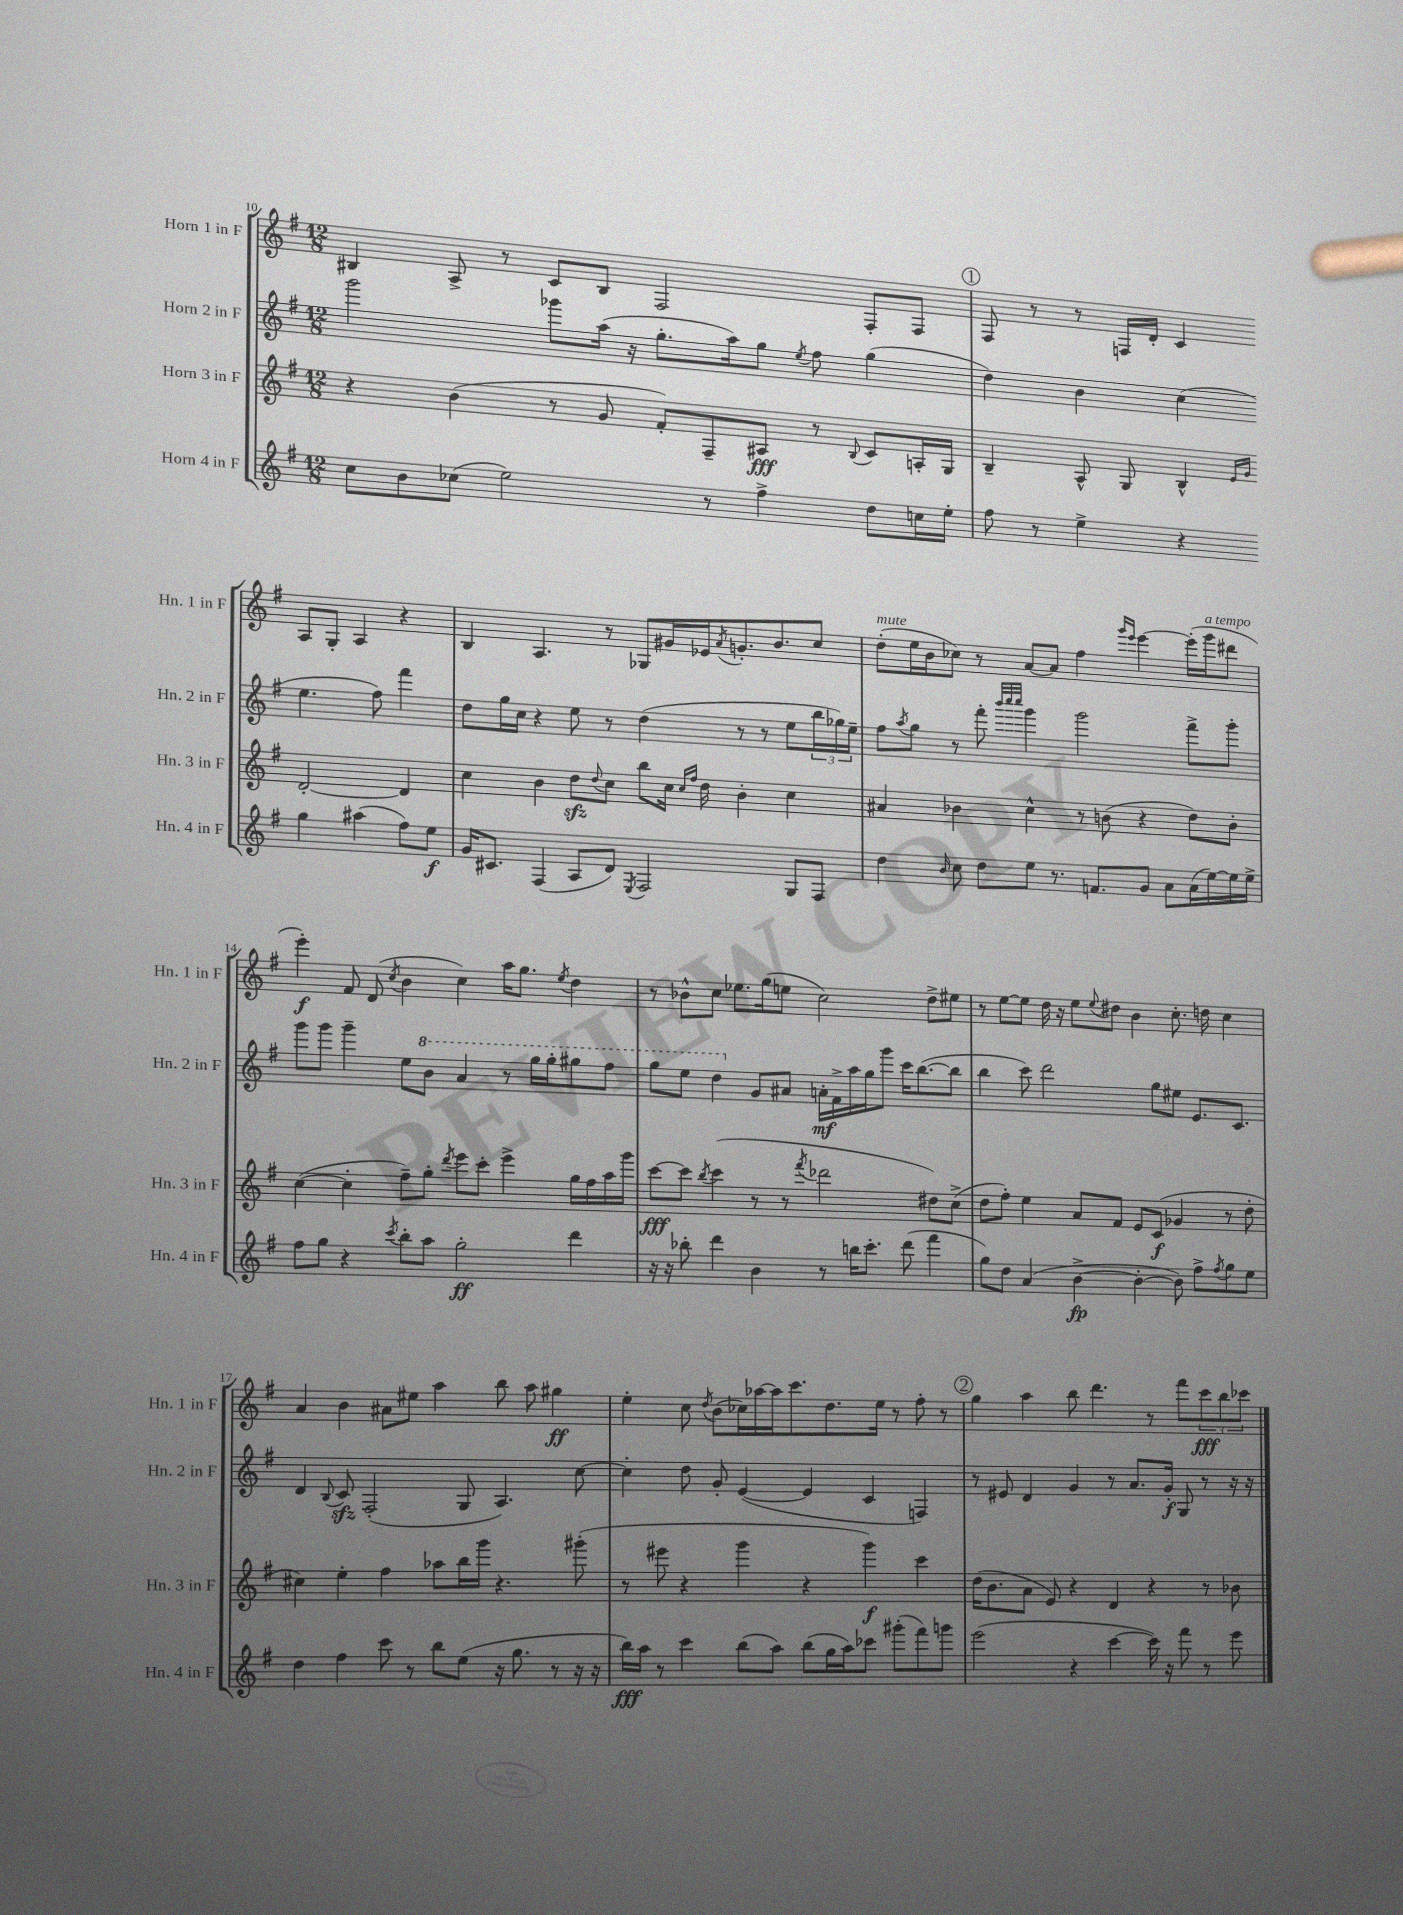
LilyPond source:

<<
\new StaffGroup <<
\new Staff = "s0" \with { instrumentName = "Horn 1 in F" shortInstrumentName = "Hn. 1 in F" } {
    \clef treble \key g \major \numericTimeSignature \time 12/8
    bis4 a8-> r8 c'8 bis8 fis2 fis8-. fis8 |
    \mark \markup { \circle "1" } fis8 r8 r8 f16 d'16-. c'4 a8 g8-. a4 r4 |
    b4 a4. r8 ges8 gis'16 ees'16 \acciaccatura { a'8 } g'8.-. b'8. c''8 |
    d''8-.^\markup { \italic "mute" }( e''16 b'16 ces''8) r8 a'8~ a'8 fis''4 \grace { g'''16 e'''16 } e'''4~ e'''16-.( g'''16^\markup { \italic "a tempo" } dis'''8 |
    e'''4-.\f) fis'8 d'8( \acciaccatura { c''8 } b'4 c''4) a''16 g''8. \acciaccatura { e''8 } d''4 |
    r8 bes'8-^ c''8 ees''8. g''16( e''8 c''2) d''8-> eis''8 |
    r8 e''8~ e''8 d''16 r16 e''8 \appoggiatura { e''8 } dis''8 b'4 c''8.-. d''16 c''4 |
    a'4 b'4 ais'8 eis''8 a''4 b''8 a''8 gis''4\ff |
    e''4-. c''8 \acciaccatura { d''8 } b'8( ces''16) aes''16~ aes''16 c'''8. d''8. e''16 r8 fis''8-. r8 |
    \mark \markup { \circle "2" } g''4 a''4 b''8 d'''4. r8 fis'''8 \tuplet 3/2 { c'''8\fff b''8 ces'''8 } \bar "|." |
}
\new Staff = "s1" \with { instrumentName = "Horn 2 in F" shortInstrumentName = "Hn. 2 in F" } {
    \clef treble \key g \major \numericTimeSignature \time 12/8
    g'''2 ges'''8 a''16( r16 g''8.-. a''16) g''8 \acciaccatura { e''8 } fis''8 g''4( |
    \mark \markup { \circle "1" } d''4) b'4 c''4( e''4. fis''8) fis'''4 |
    d''8 g''16 c''16 r4 e''8 r8 d''4( r8 r8 e''8 \tuplet 3/2 { b''16 ges''16) e''16-- } |
    fis''8 \acciaccatura { a''8 } g''8 r8 fis'''8-. \grace { b'''32 c''''32 c''''32 } g'''4 g'''2 fis'''8-> g'''8-. |
    g'''8 g'''8 g'''4-- e''8 \ottava #1 b''8 a''4 r8 g'''16 g'''16-. gis'''8 fis'''8 |
    g'''8 e'''8 d'''4 \ottava #0 g'8 ais'8 a'16-.\mf fis'16-> a''16 g''16 g'''8 c'''16 b''8.~( b''8 |
    b''4 c'''8) d'''2 g''8 eis''8 e'8. c'8. |
    d'4 \appoggiatura { b8 } c'8\sfz fis2-.( g8 a4.) c''8~ |
    c''4-. d''8 g'8-. e'4~( e'4 c'4 f4) |
    \mark \markup { \circle "2" } r8 eis'8 d'4 g'4 r8 a'8. g'16-.\f g8 r8 r16 r16 \bar "|." |
}
\new Staff = "s2" \with { instrumentName = "Horn 3 in F" shortInstrumentName = "Hn. 3 in F" } {
    \clef treble \key g \major \numericTimeSignature \time 12/8
    r4 b'4( r8 g'8 fis'8-.) fis8-- ais8\fff r8 \appoggiatura { b8 } c'8 a16-. g16 |
    \mark \markup { \circle "1" } b4-- a8-^ g8 b4-^ \grace { e'16 g'16 } d'2~-. d'4 |
    c''4 b'4 d''8\sfz \appoggiatura { d''8 } c''8 b''8 c''16 \grace { c''16 fis''16 } d''16 b'4-. c''4 |
    ais'4 bes'4 c''4-^ r8 b'8( r4 d''8) b'8-. |
    c''4~( c''4-. fis''8--) g''8-. \acciaccatura { d'''8 } e'''8 c'''8-. e'''4-> g''16 fis''16 a''16 g'''16 |
    c'''8~\fff c'''8 \acciaccatura { b''8 } c'''4( r8 r8 \acciaccatura { fis'''8 } des'''2 dis''8) c''8->( |
    d''8 fis''8-.) e''4 a'8 fis'8 e'8 c'8\f( ges'4 r8 d''8-. |
    cis''4) e''4-. fis''4 aes''8 b''16 g'''16 r4. gis'''8-.( |
    r8 eis'''8 r4 g'''4 r4 g'''4\f) c'''4 |
    \mark \markup { \circle "2" } d''16( b'8. a'8 e'8) r4 d'4 r4 r8 bes'8 \bar "|." |
}
\new Staff = "s3" \with { instrumentName = "Horn 4 in F" shortInstrumentName = "Hn. 4 in F" } {
    \clef treble \key g \major \numericTimeSignature \time 12/8
    c''8 b'8 ces''8( e''2) r8 fis''4-> d''8 c''16 e''16-. |
    \mark \markup { \circle "1" } fis''8 r8 e''4-> r4 g''4 ais''4( fis''8) e''8\f |
    g'16 cis'8. fis4( a8 d'8) \acciaccatura { e8 } fis2 g8 fis8 |
    d''4 \grace { b'16 } c''8 d''8 e''8 r8. f'8. g'8 a'8 a'16( e''16~) e''16 e''16-> |
    fis''8 g''8 r4 \acciaccatura { c'''8 } b''8-. a''8 g''2-.\ff d'''4 |
    r16 r16 bes''8-. d'''4 b'4 r8 b''16 c'''8.-. d'''8( fis'''4 |
    g''8) d''8 a'4( b'4~->\fp b'4~-. b'8) fis''8-> \acciaccatura { fis''8 } g''8 e''8 |
    d''4 fis''4 c'''8 r8 b''8 e''8( r16 g''8. r8 r16 r16 |
    b''16\fff) a''16 r8 c'''4 b''8( a''8) b''8( g''16 a''16) ces'''8 gis'''8-.( fis'''8) g'''8 |
    \mark \markup { \circle "2" } e'''2( r4 c'''4~ c'''16) r16 fis'''8 r8 e'''8 \bar "|." |
}
>>
>>
\layout { \context { \Score currentBarNumber = #10 } }
